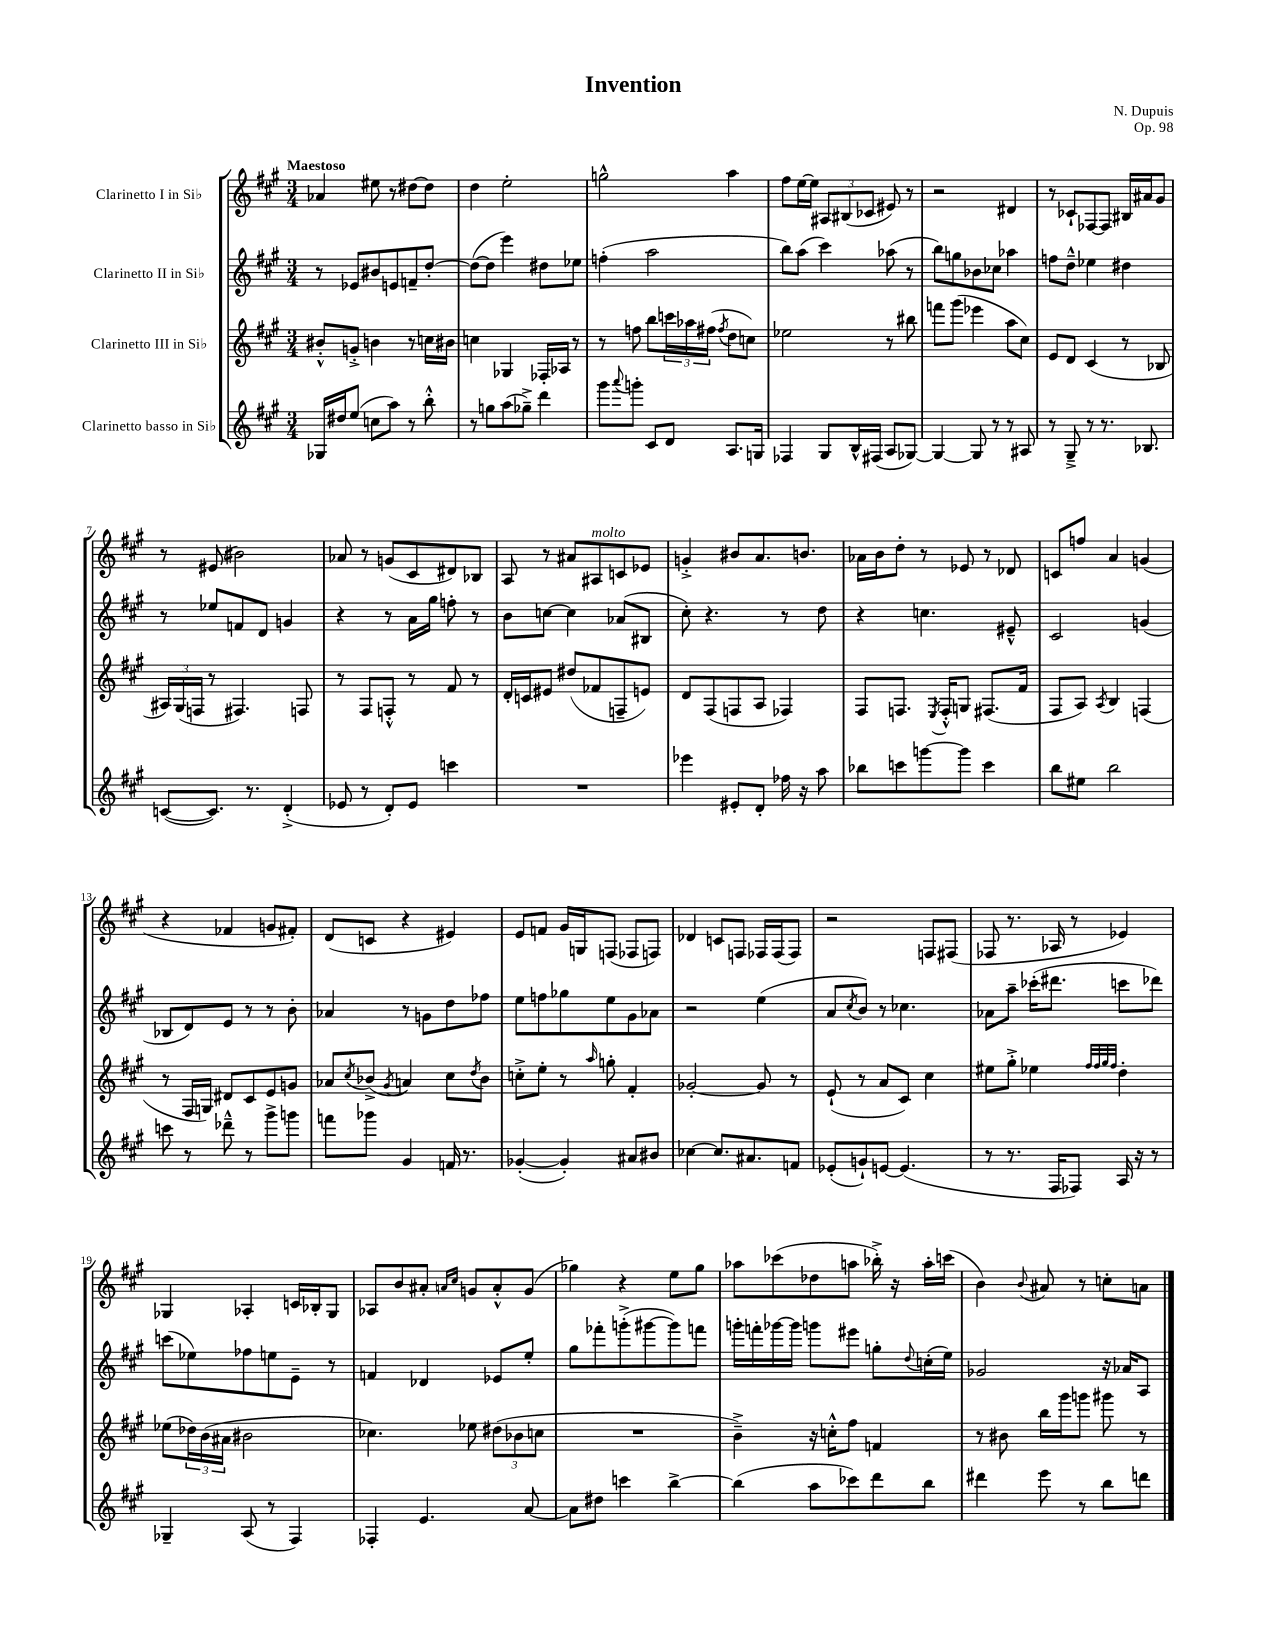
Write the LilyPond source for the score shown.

\header { title = "Invention" composer = "N. Dupuis" opus = "Op. 98" }
<<
\new StaffGroup <<
\new Staff = "s0" \with { instrumentName = "Clarinetto I in Sib" } {
    \clef treble \key a \major \numericTimeSignature \time 3/4 \tempo "Maestoso"
    aes'4 eis''8 r8 dis''8~ dis''8 |
    d''4 e''2-. |
    g''2-^ a''4 |
    fis''8 e''16~ e''16 \tuplet 3/2 { ais8 bis8( ces'8 } eis'8) r8 |
    r2 dis'4 |
    r8 ces'8-! fes8~ fes8 bis16 ais'16 gis'8 |
    r8 eis'8( bis'2) |
    aes'8 r8 g'8( cis'8 dis'8) bes8 |
    a8 r8 ais'8 ais8^\markup { \italic "molto" } c'8 ees'8 |
    g'4-.-> bis'8 a'8. b'8. |
    aes'16 b'16 d''8-. r8 ees'8 r8 des'8 |
    c'8 f''8 a'4 g'4( |
    r4 fes'4 g'8 fis'8-.) |
    d'8( c'8 r4 eis'4) |
    e'8 f'8 gis'16 g16 f8( fes8 f8) |
    des'4 c'8 f8 fes16 fes16( fes8) |
    r2 f8 fis8( |
    fes8 r8. aes16 r8 ees'4) |
    ges4 aes4-. c'16 bes16-. ges8 |
    aes8 b'8 ais'8-. \grace { a'16 cis''16 } g'8 a'8-.-^ g'8( |
    ges''4) r4 e''8 ges''8 |
    aes''8 ces'''8( des''8 a''8 bes''16-.->) r16 a''16-. c'''16( |
    b'4) \appoggiatura { b'8 } ais'8 r8 c''8-. a'8 \bar "|." |
}
\new Staff = "s1" \with { instrumentName = "Clarinetto II in Sib" } {
    \clef treble \key a \major \numericTimeSignature \time 3/4
    r8 ees'8 bis'8 e'8 f'8-- d''8~-. |
    d''8~( d''8 e'''4) dis''8 ees''8 |
    f''4-.( a''2 |
    b''8) a''8( cis'''4) aes''8( r8 |
    b''8) g''8 bes'8 ces''8 aes''4 |
    f''8 d''8---^ ees''4 dis''4 |
    r8 ees''8 f'8 d'8 g'4 |
    r4 r8 a'16 gis''16 f''8-. r8 |
    b'8 c''8~ c''4 aes'8( bis8 |
    cis''8-.) r4. r8 d''8 |
    r4 c''4. eis'8---^ |
    cis'2 g'4( |
    bes8 d'8) e'8 r8 r8 b'8-. |
    aes'4 r8 g'8 d''8 fes''8 |
    e''8 f''8 ges''8 e''8 gis'8 aes'8 |
    r2 e''4( |
    a'8 \acciaccatura { cis''8 } b'8) r8 ces''4. |
    aes'8 a''8-- ces'''16-.( dis'''8. c'''8 des'''8) |
    c'''8( ees''8) fes''8 e''8 e'8-- r8 |
    f'4 des'4 ees'8 e''8-. |
    gis''8 fes'''8-. g'''8-.->( gis'''8~ gis'''8) f'''8 |
    g'''16-. f'''16-. ges'''16~ ges'''16 g'''8 eis'''8 g''8-. \appoggiatura { d''8 } c''16-.( e''16) |
    ges'2 r16 aes'16 a8 \bar "|." |
}
\new Staff = "s2" \with { instrumentName = "Clarinetto III in Sib" } {
    \clef treble \key a \major \numericTimeSignature \time 3/4
    bis'8-.-^ g'8-.-> b'4 r8 c''16 bis'16 |
    c''4 ges4 fes16-. aes16 r8 |
    r8 f''8 b''8 \tuplet 3/2 { c'''16 aes''16 fis''16( } \acciaccatura { fis''8 } d''8 c''8) |
    ees''2 r8 bis''8 |
    f'''8 gis'''8( ees'''4 a''8 cis''8) |
    e'8 d'8 cis'4( r8 bes8 |
    \tuplet 3/2 { ais16) gis16( f16 } r8 fis4.) f8 |
    r8 fis8 f8-.-^ r8 fis'8 r8 |
    d'16-. c'16 eis'8 dis''8( fes'8 f8-- e'8) |
    d'8 fis8( f8 a8 fes4) |
    fis8 f8. \acciaccatura { e8 } f16-.-^ g8 fis8.( fis'16 |
    fis8 a8) \acciaccatura { a8 } b4 f4( |
    r8 fis16 g16) dis'8 cis'8 e'8 g'8 |
    aes'8 \acciaccatura { cis''8 } bes'8->( \acciaccatura { gis'8 } a'4) cis''8 \acciaccatura { d''8 } bes'8 |
    c''8-.-> e''8-. r8 \grace { a''16 } g''8-. fis'4-. |
    ges'2~-. ges'8 r8 |
    e'8-!( r8 a'8 cis'8) cis''4 |
    eis''8 gis''8-.-> ees''4 \grace { fis''32 fis''32 gis''32 fis''32 } d''4-. |
    ees''8( \tuplet 3/2 { des''16) b'16( ais'16 } bis'2 |
    ces''4.) ees''8 \tuplet 3/2 { dis''8( bes'8 c''8 } |
    R2. |
    b'4--->) r16 c''16-.-^ fis''8 f'4 |
    r8 bis'8 b''16 gis'''16 g'''8 gis'''8 r8 \bar "|." |
}
\new Staff = "s3" \with { instrumentName = "Clarinetto basso in Sib" } {
    \clef treble \key a \major \numericTimeSignature \time 3/4
    ges16 dis''16 e''8( c''8 a''8) r8 b''8-.-^ |
    r8 g''8 a''8( ges''8--->) d'''4 |
    gis'''8 \appoggiatura { a'''8 } g'''8-. cis'8 d'8 a8. g16 |
    fes4 gis8 b16-^ fis16( a8 ges8~) |
    ges4~ ges8 r8 r8 ais8 |
    r8 gis8---> r8 r8. bes8. |
    c'8~( c'8.) r8. d'4-.->( |
    ees'8 r8 d'8-.) ees'8 c'''4 |
    R2. |
    ees'''4 eis'8-. d'8-. fes''16 r16 a''8 |
    bes''8 c'''8 g'''8~ g'''8 c'''4 |
    b''8 eis''8 b''2 |
    c'''8 r8 des'''8---^ r8 gis'''8-> g'''8 |
    f'''8 ges'''8 gis'4 f'16 r8. |
    ges'4~-.( ges'4-.) ais'8 bis'8 |
    ces''4~ ces''8. ais'8. f'8 |
    ees'8-.( g'8-!) e'8~ e'4.( |
    r8 r8. fis16 fes8) a16 r16 r8 |
    ges4-- a8( r8 fis4) |
    fes4-. e'4. a'8~ |
    a'8 dis''8 c'''4 b''4~-> |
    b''4( a''8 ces'''8) d'''8 b''8 |
    dis'''4 e'''8 r8 b''8 d'''8 \bar "|." |
}
>>
>>
